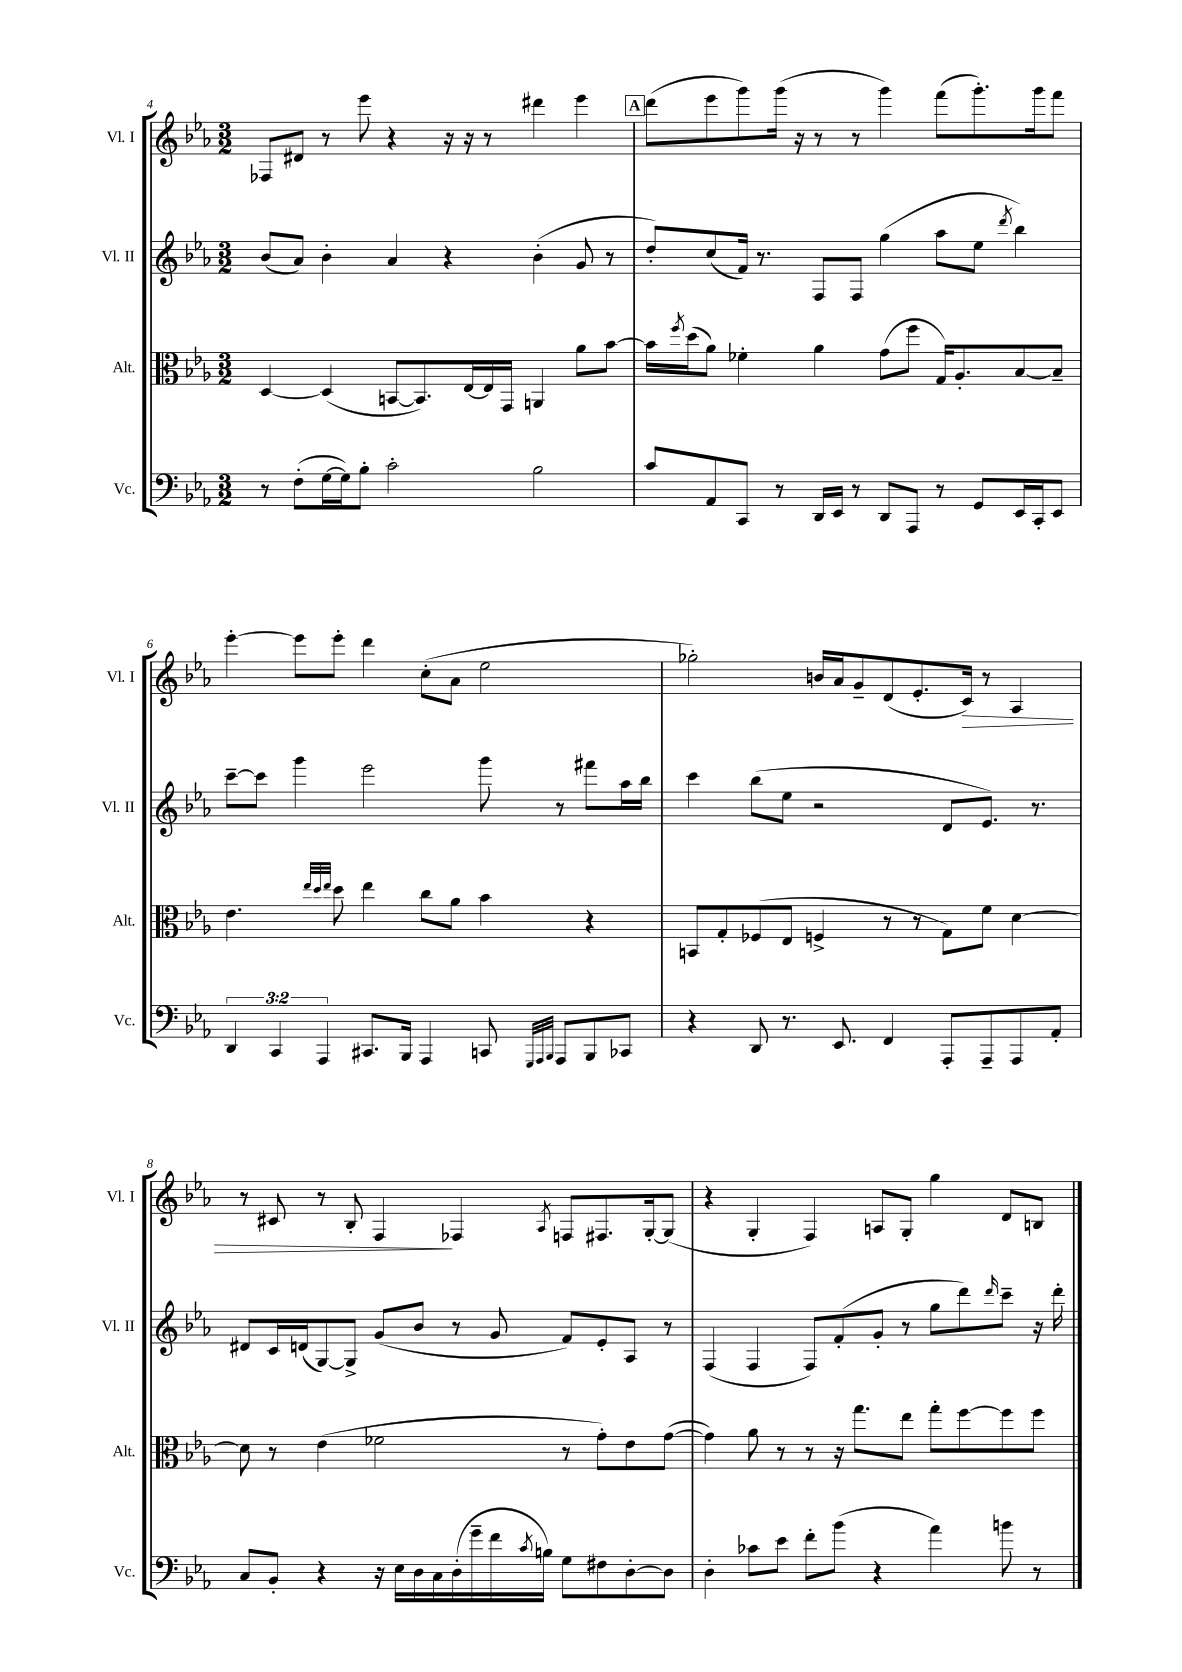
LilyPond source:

<<
\new StaffGroup <<
\new Staff = "s0" \with { instrumentName = "Vl. I" shortInstrumentName = "Vl. I" } {
    \clef treble \key ees \major \numericTimeSignature \time 3/2
    fes8 dis'8 r8 ees'''8 r4 r16 r16 r8 dis'''4 ees'''4 |
    \mark \markup { \box "A" } d'''8( ees'''8 g'''8) g'''16( r16 r8 r8 g'''4) f'''8( g'''8.-.) g'''16 f'''8 |
    ees'''4~-. ees'''8 ees'''8-. d'''4 c''8-.( aes'8 ees''2 |
    ges''2-.) b'16 aes'16 g'8-- d'8( ees'8.-. c'16\>) r8 aes4 |
    r8 cis'8 r8 bes8-. f4\! fes4 \acciaccatura { aes8 } f8 fis8. g16~-. g8( |
    r4 g4-. f4) a8 g8-. g''4 d'8 b8 \bar "|." |
}
\new Staff = "s1" \with { instrumentName = "Vl. II" shortInstrumentName = "Vl. II" } {
    \clef treble \key ees \major \numericTimeSignature \time 3/2
    bes'8( aes'8) bes'4-. aes'4 r4 bes'4-.( g'8 r8 |
    \mark \markup { \box "A" } d''8-.) c''8( f'16) r8. f8 f8 g''4( aes''8 ees''8 \acciaccatura { d'''8 } bes''4) |
    c'''8~-- c'''8 g'''4 ees'''2 g'''8 r8 fis'''8 aes''16 bes''16 |
    c'''4 bes''8( ees''8 r2 d'8 ees'8.) r8. |
    dis'8 c'16 d'16( g8~) g8-> g'8( bes'8 r8 g'8 f'8) ees'8-. aes8 r8 |
    f4( f4 f8) f'8-.( g'8-. r8 g''8 d'''8) \grace { d'''16 } c'''8-- r16 d'''16-. \bar "|." |
}
\new Staff = "s2" \with { instrumentName = "Alt." shortInstrumentName = "Alt." } {
    \clef alto \key ees \major \numericTimeSignature \time 3/2
    d4~ d4( b,8~ b,8.) ees16~ ees16 g,16 a,4 aes'8 bes'8~ |
    \mark \markup { \box "A" } bes'16 \acciaccatura { f''8 } d''16( aes'8) fes'4-. aes'4 g'8( f''8 g16) aes8.-. bes8~ bes8-- |
    ees'4. \grace { ees''32 d''32 ees''32 } d''8 ees''4 c''8 aes'8 bes'4 r4 |
    b,8 g8-. fes8( ees8 f4-> r8 r8 g8) f'8 d'4~ |
    d'8 r8 ees'4( fes'2 r8 g'8-.) ees'8 g'8~( |
    g'4) aes'8 r8 r8 r16 g''8. ees''8 g''8-. f''8~ f''8 f''8 \bar "|." |
}
\new Staff = "s3" \with { instrumentName = "Vc." shortInstrumentName = "Vc." } {
    \clef bass \key ees \major \numericTimeSignature \time 3/2 \override Staff.TupletNumber.text = #tuplet-number::calc-fraction-text
    r8 f8-.( g16~ g16) bes8-. c'2-. bes2 |
    \mark \markup { \box "A" } c'8 aes,8 c,8 r8 d,16 ees,16 r8 d,8 aes,,8 r8 g,8 ees,16 c,16-. ees,8 |
    \tuplet 3/2 { d,4 c,4 aes,,4 } cis,8. bes,,16 aes,,4 c,8 \grace { g,,32 aes,,32 bes,,32 } aes,,8 bes,,8 ces,8 |
    r4 d,8 r8. ees,8. f,4 aes,,8-. aes,,8-- aes,,8 aes,8-. |
    c8 bes,8-. r4 r16 ees16 d16 c16 d16-.( g'16-- f'16 \acciaccatura { c'8 } b16) g8 fis8 d8~-. d8 |
    d4-. ces'8 ees'8 f'8-. bes'8( r4 aes'4) b'8 r8 \bar "|." |
}
>>
>>
\layout { \context { \Score currentBarNumber = #4 } }
